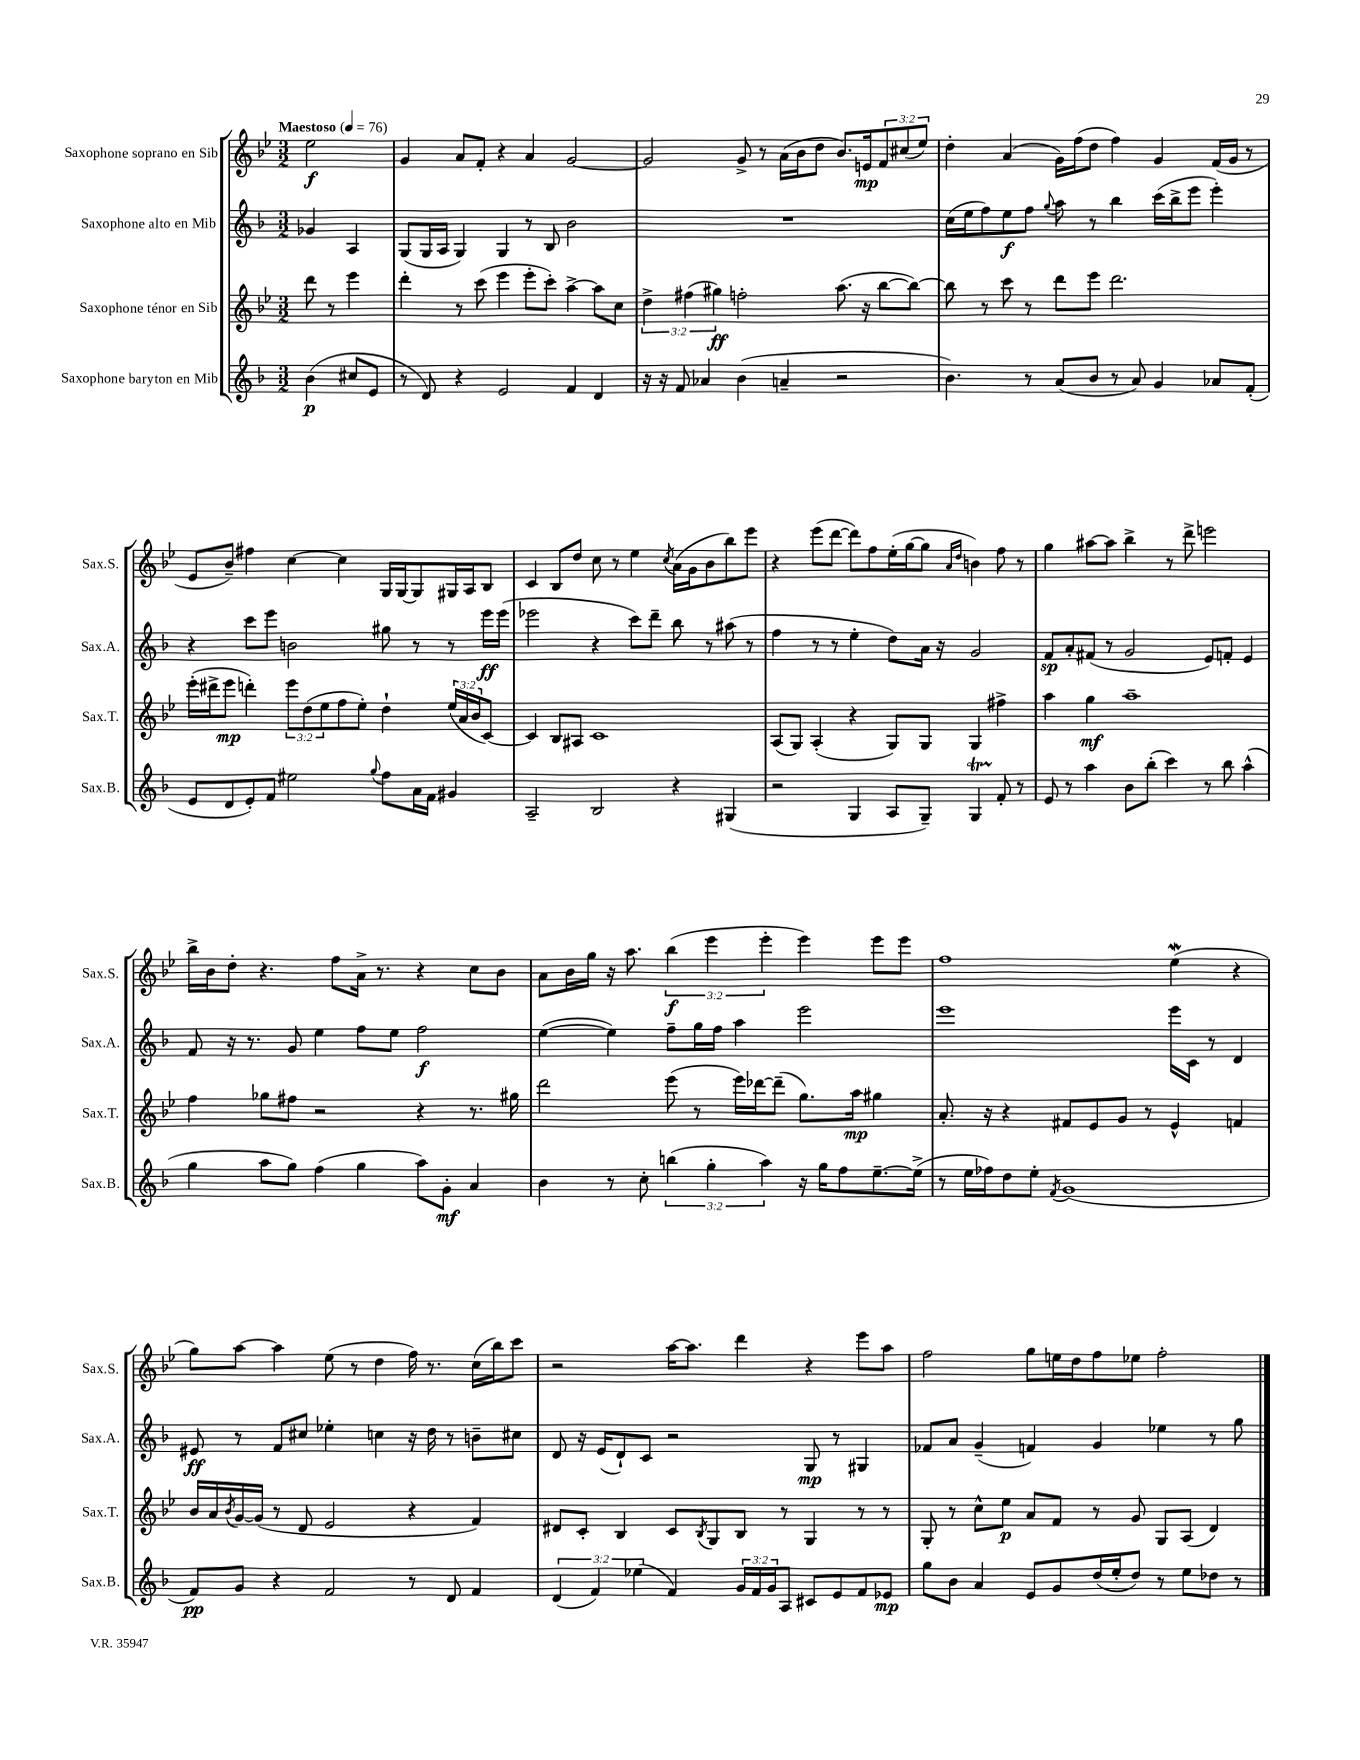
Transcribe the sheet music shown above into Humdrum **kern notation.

**kern	**dynam	**kern	**dynam	**kern	**dynam	**kern	**dynam
*part4	*part4	*part3	*part3	*part2	*part2	*part1	*part1
*staff4	*staff4	*staff3	*staff3	*staff2	*staff2	*staff1	*staff1
*I"Saxophone baryton en Mib	*	*I"Saxophone ténor en Sib	*	*I"Saxophone alto en Mib	*	*I"Saxophone soprano en Sib	*
*I'Sax.B.	*	*I'Sax.T.	*	*I'Sax.A.	*	*I'Sax.S.	*
*clefG2	*	*clefG2	*	*clefG2	*	*clefG2	*
*k[b-]	*	*k[b-e-]	*	*k[b-]	*	*k[b-e-]	*
*M3/2	*	*M3/2	*	*M3/2	*	*M3/2	*
*MM76	*	*MM76	*	*MM76	*	*MM76	*
=	=	=	=	=	=	=	=
!	!	!	!	!	!	!LO:TX:a:B:t=Maestoso	!
(4b-\	p	8ddd\	.	4g-X/	.	2ee-\	f
.	.	8r	.	.	.	.	.
8cc#X/L	.	4eee-\	.	4A/	.	.	.
8e/J	.	.	.	.	.	.	.
=1	=1	=1	=1	=1	=1	=1	=1
8r	.	4ddd'\	.	(8G/L	.	4g/	.
8d/)	.	.	.	16G/L	.	.	.
.	.	.	.	16A/JJ	.	.	.
4r	.	8r	.	4G/)	.	8a/L	.
.	.	(8ccc\	.	.	.	8f'/J	.
2e/	.	4eee-\	.	4G/	.	4r	.
.	.	8eee-'\L	.	8r	.	4a/	.
.	.	8ccc'\J)	.	8B-/	.	.	.
4f/	.	[4aa^\	.	2b-\	.	[2g/	.
4d/	.	8aa\L]	.	.	.	.	.
.	.	8cc\J	.	.	.	.	.
=2	=2	=2	=2	=2	=2	=2	=2
16r	.	6dd^\	.	1.r	.	2g/]	.
16r	.	.	.	.	.	.	.
8f/	.	.	.	.	.	.	.
.	.	(6ff#X\	.	.	.	.	.
4a-X/	.	.	.	.	.	.	.
.	.	6gg#X\)	ff	.	.	.	.
(4b-\	.	2ffn'\	.	.	.	8g^/	.
.	.	.	.	.	.	8r	.
4an~/	.	.	.	.	.	(16a\LL	.
.	.	.	.	.	.	16b-\J	.
.	.	.	.	.	.	8dd\J	.
2r	.	(8.aa\	.	.	.	8.b-/L)	.
.	.	16r	.	.	.	16en/k	mp
.	.	[8bb-\L	.	.	.	12f/	.
.	.	.	.	.	.	(12cc#X/	.
.	.	8bb-\J_)	.	.	.	.	.
.	.	.	.	.	.	12ee-/J)	.
=3	=3	=3	=3	=3	=3	=3	=3
4.b-\)	.	8bb-\]	.	(16cc\LL	.	4dd'\	.
.	.	.	.	16ee\J	.	.	.
.	.	8r	.	8ff\)	.	.	.
.	.	8ccc\	.	8ee\	f	(4a/	.
8r	.	8r	.	8ff\J	.	.	.
.	.	.	.	8qqgg/	.	.	.
(8a/L	.	8ddd\L	.	8aa\	.	16g\LL)	.
.	.	.	.	.	.	(16ff\J	.
8b-/J	.	8eee-\J	.	8r	.	8dd\J	.
8r	.	2.ddd\	.	4bb-\	.	4ff\)	.
8a/)	.	.	.	.	.	.	.
4g/	.	.	.	(16ccc\LL	.	4g/	.
.	.	.	.	16bb-^\J	.	.	.
.	.	.	.	8eee\J	.	.	.
8a-X/L	.	.	.	4eee'\)	.	(16f/LL	.
.	.	.	.	.	.	16g/JJ	.
(8f'/J	.	.	.	.	.	8r	.
!!LO:LB:g=z
=4	=4	=4	=4	=4	=4	=4	=4
8e/L	.	(16eee-'\LL	.	4r	.	8e-/L	.
.	.	16ddd#X^\J	.	.	.	.	.
8d/	.	8eee-\J	mp	.	.	8b-~/J)	.
8e'/)	.	4dddn'\)	.	8ccc\L	.	4ff#X\	.
8f/J	.	.	.	8eee\J	.	.	.
2ee#X\	.	12eee-\L	.	2bn\	.	[4cc\	.
.	.	(12dd\	.	.	.	.	.
.	.	12ee-\	.	.	.	.	.
.	.	8ff\	.	.	.	4cc\]	.
.	.	8ee-'\J)	.	.	.	.	.
8qqgg/	.	.	.	.	.	.	.
8ff\L	.	4dd`\	.	8gg#X\	.	16G/LL	.
.	.	.	.	.	.	[16G/J	.
16a\L	.	.	.	8r	.	8G/]	.
16f\JJ	.	.	.	.	.	.	.
4g#X/	.	(24ee-/LL	.	8r	.	16G#X/L	.
.	.	24a/	.	.	.	.	.
.	.	.	.	.	.	16A/J	.
.	.	24b-/J	.	.	.	.	.
.	.	[8c/J)	.	16eee\LL	ff	8B-/J	.
.	.	.	.	(16eee\JJ	.	.	.
=5	=5	=5	=5	=5	=5	=5	=5
2A~/	.	4c/]	.	2eee-X\	.	4c/	.
.	.	8B-/L	.	.	.	8B-/L	.
.	.	8A#X/J	.	.	.	8dd/J	.
2B-/	.	1c	.	4r	.	8cc\	.
.	.	.	.	.	.	8r	.
.	.	.	.	8ccc\L)	.	4ee-\	.
.	.	.	.	8ddd~\J	.	.	.
.	.	.	.	.	.	8qcc/	.
4r	.	.	.	8bb-\	.	(16a\LL	.
.	.	.	.	.	.	16g\J	.
.	.	.	.	8r	.	8b-\	.
(4G#X/	.	.	.	(8aa#X\	.	8bb-\)	.
.	.	.	.	8r	.	8eee-\J	.
=6	=6	=6	=6	=6	=6	=6	=6
2r	.	(8A/L	.	4ff\	.	4r	.
.	.	8G/J)	.	.	.	.	.
.	.	(4A'/	.	8r	.	(8eee-\L	.
.	.	.	.	8r	.	[8ddd\J	.
4G/	.	4r	.	4ee'\	.	8ddd\L])	.
.	.	.	.	.	.	8ff\	.
8A/L	.	8G/L)	.	8dd\L)	.	(16ee-'\L	.
.	.	.	.	.	.	[16gg\J	.
8G~/J)	.	8G/J	.	16a\Jk	.	8gg\J]	.
.	.	.	.	16r	.	.	.
.	.	.	.	.	.	16qqa/LL	.
.	.	.	.	.	.	16qqdd/JJ	.
4GT/	.	4G/	.	2g/	.	4bn\)	.
8f'/	.	4ff#X^\	.	.	.	8ff\	.
8r	.	.	.	.	.	8r	.
=7	=7	=7	=7	=7	=7	=7	=7
8e/	.	4aa\	.	8f/L	sp	4gg\	.
8r	.	.	.	8a'/	.	.	.
4aa\	.	4gg\	mf	(8f#X/J	.	[8aa#X\L	.
.	.	.	.	8r	.	8aa#\J]	.
8b-\L	.	1aa~	.	2g/	.	4bb-^\	.
(8bb-'\J	.	.	.	.	.	.	.
4ccc\)	.	.	.	.	.	8r	.
.	.	.	.	.	.	8ddd^\	.
8r	.	.	.	8e/L)	.	2eeen\	.
8bb-\	.	.	.	8fn'/J	.	.	.
(4aa^^\	.	.	.	4e/	.	.	.
!!LO:LB:g=z
=8	=8	=8	=8	=8	=8	=8	=8
4gg\	.	4ff\	.	8f/	.	16bb-^\LL	.
.	.	.	.	.	.	16b-\J	.
.	.	.	.	16r	.	8dd'\J	.
.	.	.	.	8.r	.	.	.
8aa\L	.	8gg-X\L	.	.	.	4.r	.
8gg\J)	.	8ff#X\J	.	8g/	.	.	.
(4ff\	.	2r	.	4ee\	.	.	.
.	.	.	.	.	.	8ff\L	.
4gg\	.	.	.	8ff\L	.	16a^\Jk	.
.	.	.	.	.	.	8.r	.
.	.	.	.	8ee\J	.	.	.
8aa\L)	.	4r	.	2ff\	f	4r	.
8g'\J	mf	.	.	.	.	.	.
4a/	.	8.r	.	.	.	8cc\L	.
.	.	.	.	.	.	8b-\J	.
.	.	16gg#X\	.	.	.	.	.
=9	=9	=9	=9	=9	=9	=9	=9
4b-\	.	2ddd\	.	([4ee\	.	8a\L	.
.	.	.	.	.	.	16b-\L	.
.	.	.	.	.	.	16gg\JJ	.
8r	.	.	.	4ee\])	.	16r	.
.	.	.	.	.	.	8.aa\	.
8cc'\	.	.	.	.	.	.	.
(6bbn\	.	(8eee-\	.	8ff~\L	.	(6bb-\	f
.	.	8r	.	16gg\L	.	.	.
6gg'\	.	.	.	.	.	6eee-\	.
.	.	.	.	16ff\JJ	.	.	.
.	.	16eee-\LL)	.	4aa\	.	.	.
.	.	[16ddd-X\J	.	.	.	.	.
6aa\)	.	.	.	.	.	6eee-'\	.
.	.	(8ddd-~\J]	.	.	.	.	.
16r	.	8.gg\L)	.	2eee\	.	4eee-\)	.
16gg\KL	.	.	.	.	.	.	.
8ff\	.	.	.	.	.	.	.
.	.	16aa\Jk	mp	.	.	.	.
[8.ee~\	.	4gg#X\	.	.	.	8eee-\L	.
.	.	.	.	.	.	8eee-\J	.
(16ee^\Jk]	.	.	.	.	.	.	.
=10	=10	=10	=10	=10	=10	=10	=10
8r	.	8.a'/	.	1eee	.	1ff	.
16ee\LL	.	.	.	.	.	.	.
16ff-X\J)	.	16r	.	.	.	.	.
8dd\	.	4r	.	.	.	.	.
8ee'\J	.	.	.	.	.	.	.
8qf/	.	.	.	.	.	.	.
(1g	.	8f#X/L	.	.	.	.	.
.	.	8e-/	.	.	.	.	.
.	.	8g/J	.	.	.	.	.
.	.	8r	.	.	.	.	.
.	.	4e-^^/	.	16eee\LL	.	(4ee-w\	.
.	.	.	.	16c\JJ	.	.	.
.	.	.	.	8r	.	.	.
.	.	4fn/	.	4d/	.	4r	.
!!LO:LB:g=z
=11	=11	=11	=11	=11	=11	=11	=11
8f/L)	pp	16b-/LL	.	8e#X/	ff	8gg\L)	.
.	.	16a/	.	.	.	.	.
.	.	8qb-/	.	.	.	.	.
8g/J	.	[16g/	.	8r	.	[8aa\J	.
.	.	(16g/JJ]	.	.	.	.	.
4r	.	8r	.	8f/L	.	4aa\]	.
.	.	8d/	.	8cc#X/J	.	.	.
2f/	.	2e-/	.	4ee-X'\	.	(8ee-\	.
.	.	.	.	.	.	8r	.
.	.	.	.	4ccn\	.	4dd\	.
8r	.	4r	.	16r	.	16ff\)	.
.	.	.	.	16dd\	.	8.r	.
8d/	.	.	.	8r	.	.	.
4f/	.	4f/)	.	8bn~\L	.	(16cc\LL	.
.	.	.	.	.	.	16bb-\J)	.
.	.	.	.	8cc#X\J	.	8ccc\J	.
=12	=12	=12	=12	=12	=12	=12	=12
(6d/	.	8d#X/L	.	8d/	.	2r	.
.	.	8c'/J	.	16r	.	.	.
6f/)	.	.	.	.	.	.	.
.	.	.	.	(16e/KL	.	.	.
.	.	4B-/	.	8d`/)	.	.	.
(6ee-X\	.	.	.	.	.	.	.
.	.	.	.	8c/J	.	.	.
4f/)	.	8c/L	.	2r	.	[16aa\KL	.
.	.	.	.	.	.	8.aa\J]	.
.	.	8qB-/	.	.	.	.	.
.	.	8G/	.	.	.	.	.
24g/LL	.	8B-/J	.	.	.	4ddd\	.
24f/	.	.	.	.	.	.	.
24g/J	.	.	.	.	.	.	.
8A/J	.	8r	.	.	.	.	.
8c#X/L	.	4G/	.	8G/	mp	4r	.
8e/	.	.	.	8r	.	.	.
8f/	.	8r	.	4G#X/	.	8eee-\L	.
8e-X/J	mp	8r	.	.	.	8aa\J	.
=13	=13	=13	=13	=13	=13	=13	=13
8gg\L	.	8G'/	.	8f-X/L	.	2ff\	.
8b-\J	.	8r	.	8a/J	.	.	.
4a/	.	8cc^^\L	.	(4g~/	.	.	.
.	.	8ee-\J	p	.	.	.	.
8e/L	.	8a/L	.	4fn/)	.	8gg\L	.
8g/	.	8f/J	.	.	.	16een\L	.
.	.	.	.	.	.	16dd\J	.
(16dd/L	.	8r	.	4g/	.	8ff\	.
16ee'/J	.	.	.	.	.	.	.
8dd/J)	.	8g/	.	.	.	8ee-X\J	.
8r	.	8G/L	.	4ee-X\	.	2ff'\	.
8ee\L	.	(8A/J	.	.	.	.	.
8dd-X\J	.	4d/)	.	8r	.	.	.
8r	.	.	.	8gg\	.	.	.
==	==	==	==	==	==	==	==
*-	*-	*-	*-	*-	*-	*-	*-
